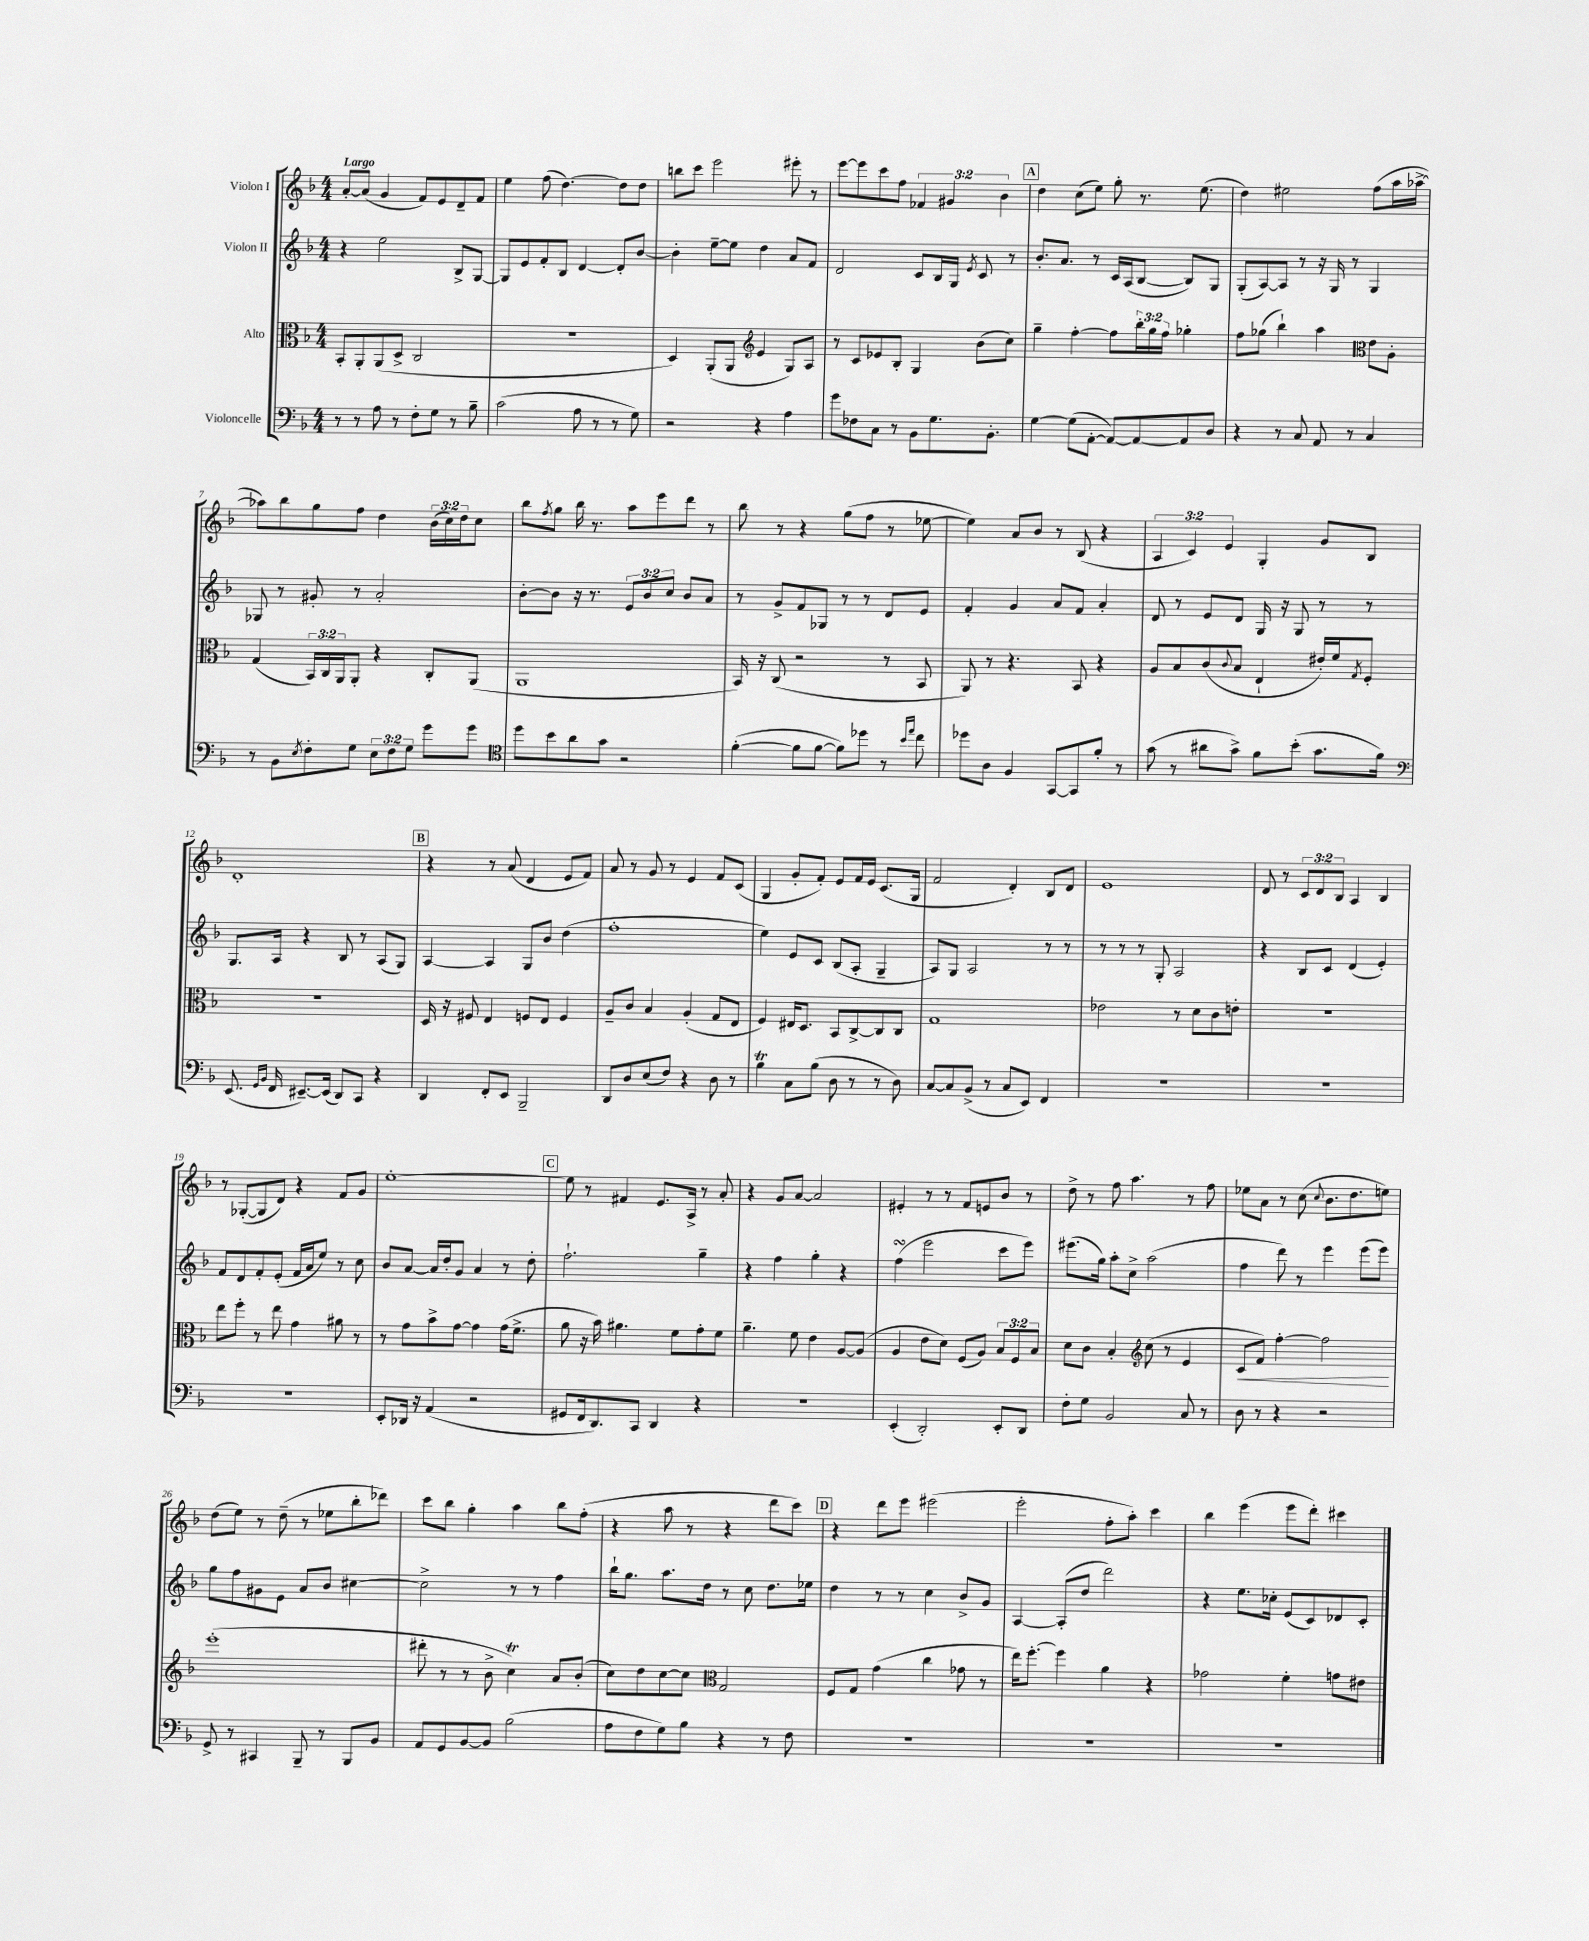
<<
\new StaffGroup <<
\new Staff = "s0" \with { instrumentName = "Violon I" } {
    \clef treble \key f \major \numericTimeSignature \time 4/4 \override Staff.TupletNumber.text = #tuplet-number::calc-fraction-text \tempo "Largo"
    a'8~-. a'8( g'4 f'8) e'8 d'8-- f'8 |
    e''4 f''8( d''4.~) d''8 d''8 |
    b''8 c'''8 e'''2 eis'''8-. r8 |
    e'''8~ e'''8 c'''8 f''8 \tuplet 3/2 { fes'4 gis'4 bes'4 } |
    \mark \markup { \box "A" } d''4 c''8( e''8) g''8-. r8. e''8.( |
    d''4) eis''2 f''8( a''16 aes''16~-> |
    aes''8) bes''8 g''8 f''8 d''4 \tuplet 3/2 { bes'16( c''16) d''16 } c''8 |
    bes''8 \acciaccatura { f''8 } g''8 bes''16 r8. a''8 e'''8 d'''8 r8 |
    bes''8 r8 r4 g''8( f''8 r8 ees''8~ |
    ees''4) a'8 bes'8 r8 bes8( r4 |
    \tuplet 3/2 { a4 c'4) e'4 } g4-. g'8 bes8 |
    d'1-. |
    \mark \markup { \box "B" } r4 r8 a'8( d'4 e'8 f'8) |
    a'8 r8 g'8 r8 e'4 f'8 c'8( |
    g4 g'8-. f'8-.) e'8 f'16 e'16 c'8.( g16 |
    f'2 d'4-.) bes8 d'8 |
    e'1 |
    d'8 r8 \tuplet 3/2 { c'8 d'8 bes8 } a4 bes4 |
    r8 ges8~-.( ges8 d'8) r4 f'8 g'8 |
    e''1~-. |
    \mark \markup { \box "C" } e''8 r8 fis'4 e'8. a16-> r8 a'8-. |
    r4 g'8 a'8~ a'2 |
    eis'4-. r8 r8 f'8 e'8 bes'8 r8 |
    d''8-> r8 f''8 a''4. r8 f''8 |
    ees''8 a'8 r8 c''8( \appoggiatura { c''8 } bes'8. d''8. e''8) |
    d''8( e''8) r8 d''8--( r8 ees''8 bes''8-. des'''8) |
    c'''8 bes''8 g''4-. a''4 bes''8 f''8-.( |
    r4 a''8 r8 r4 d'''8 c'''8) |
    \mark \markup { \box "D" } r4 d'''8 e'''8 eis'''2( |
    e'''2-. f''8-. a''8-.) c'''4 |
    bes''4 e'''4( e'''8 d'''8-.) cis'''4 \bar "|." |
}
\new Staff = "s1" \with { instrumentName = "Violon II" } {
    \clef treble \key f \major \numericTimeSignature \time 4/4 \override Staff.TupletNumber.text = #tuplet-number::calc-fraction-text
    r4 e''2 bes8-> g8~ |
    g8 e'8 f'8-. bes8 d'4~ d'8-. bes'8~ |
    bes'4-. e''8~-- e''8 d''4 a'8 f'8 |
    d'2 c'8 bes16 g16 \acciaccatura { e'8 } c'8 r8 |
    \mark \markup { \box "A" } bes'8.-. a'8. r8 c'16 a16( bes8~ bes8) g8 |
    g8-.( a8~) a8 r8 r16 g16 r8 g4 |
    ges8 r8 gis'8-. r8 a'2-. |
    bes'8~-. bes'8 r16 r8. \tuplet 3/2 { e'8 bes'8 c''8 } bes'8 a'8 |
    r8 g'8-> f'8 ges8 r8 r8 d'8 e'8 |
    f'4-. g'4 a'8 f'8 a'4-. |
    d'8 r8 e'8 d'8 g16 r16 g8 r8 r8 |
    g8. a16 r4 bes8 r8 a8( g8) |
    \mark \markup { \box "B" } a4~ a4 g8 bes'8 d''4( |
    f''1-. |
    e''4) e'8 c'8 bes8( a8-. g4-- |
    a8) g8 a2 r8 r8 |
    r8 r8 r8 g8-. a2 |
    r4 bes8 c'8 d'4( e'4-.) |
    f'8 d'8 f'8-. e'8-.( f'16 a'16 e''8) r8 c''8 |
    bes'8 a'8~ a'16 d''16-. g'8 a'4 r8 d''8-. |
    \mark \markup { \box "C" } f''2.-! g''4-- |
    r4 f''4 g''4-. r4 |
    f''4\turn( e'''2 c'''8 e'''8) |
    eis'''8.( g''16) a''8-. c''8-> a''2( |
    f''4 d'''8) r8 e'''4 e'''8( e'''8) |
    g''8 f''8 gis'8 e'8 a'8 bes'8 cis''4~ |
    cis''2-> r8 r8 f''4 |
    bes''16-! g''8. a''8. d''16 r8 c''8 d''8. ees''16 |
    \mark \markup { \box "D" } d''4 r8 r8 c''4 bes'8-> g'8 |
    a4~ a8-.( d''8 d'''2) |
    r4 e''8. ces''16-. e'8( c'8) des'8 c'8-. \bar "|." |
}
\new Staff = "s2" \with { instrumentName = "Alto" } {
    \clef alto \key f \major \numericTimeSignature \time 4/4 \override Staff.TupletNumber.text = #tuplet-number::calc-fraction-text
    bes,8-. a,8-. a,8( d8-> c2 |
    R1 |
    d4) a,8-.( a,8 \clef treble e'4 g8) a8 |
    r8 c'8 ees'8 bes8-. g4 bes'8( c''8) |
    \mark \markup { \box "A" } g''4-- f''4~-. f''8 \tuplet 3/2 { bes''16-. g''16 f''16 } ges''4-. |
    f''8 ges''8( bes''4-!) a''4 \clef alto e'8 a8-. |
    g4( \tuplet 3/2 { bes,16) c16 a,16 } a,8-. r4 c8-. a,8( |
    a,1 |
    bes,16) r16 c8( r2 r8 bes,8 |
    a,8) r8 r4. bes,8 r4 |
    a8 bes8 c'8( \appoggiatura { c'8 } bes8 e4-! eis'16-.) f'16 \acciaccatura { g8 } f8-. |
    R1 |
    \mark \markup { \box "B" } d16 r16 fis8 e4 f8 e8 f4 |
    a8-- c'8 bes4 a4-.( g8 e8 |
    f4) eis16 d8. bes,8 c8~-> c8 c8 |
    g1 |
    ees'2 r8 d'8 c'8 e'8-. |
    R1 |
    e''8 f''8-. r8 e''8 g'4 ais'8 r8 |
    r8 g'8 bes'8-> g'8~ g'4 g'16( f'8.-> |
    \mark \markup { \box "C" } a'8 r16 bes'16) ais'4. f'8 g'8-. f'8 |
    a'4.-- f'8 e'4 a8~ a8( |
    a4 e'8 d'8) f8( a8) \tuplet 3/2 { bes8 f8 bes8 } |
    d'8 c'8 bes4-. \clef treble c''8( r8 e'4 |
    c'8\< f'8) f''4~-. f''2\! |
    e'''1-.( |
    dis'''8-. r8 r8 bes'8-> c''4\trill) a'8 bes'8-.( |
    c''8) d''8 c''8~ c''8 \clef alto g2 |
    \mark \markup { \box "D" } f8 g8 g'4( c''4 ges'8 r8 |
    e''16) f''8.~-. f''4 a'4 r4 |
    ges'2 f'4-. g'8 eis'8 \bar "|." |
}
\new Staff = "s3" \with { instrumentName = "Violoncelle" } {
    \clef bass \key f \major \numericTimeSignature \time 4/4 \override Staff.TupletNumber.text = #tuplet-number::calc-fraction-text
    r8 r8 a8 r8 f8-. g8 r8 bes8-- |
    c'2( a8 r8 r8 g8) |
    r2 r4 a4 |
    g'8 fes8 c8 r8 bes,8 g8. bes,8.-. |
    \mark \markup { \box "A" } g4~ g8( a,8~-. a,8~) a,8~ a,8 d8 |
    r4 r8 c8 a,8 r8 c4 |
    r8 bes,8 \acciaccatura { e8 } f8-. g8 \tuplet 3/2 { e8 f8 g8 } g'8 g'8 |
    \clef tenor d''8 bes'8 a'8 g'8 r2 |
    f'4~-.( f'8 f'8~ f'8) des''8 r8 \grace { bes'16 e''16 } c''8 |
    des''8 a8 f4 g,8~ g,8 f'8-. r8 |
    g'8( r8 ais'8 g'8->) f'8 bes'8-.( g'8. f'16) |
    \clef bass e,8.( \grace { g,16 bes,16 } f,16 eis,8.~--) eis,16( d,8) c,8 r4 |
    \mark \markup { \box "B" } d,4 f,8-. e,8 bes,,2-- |
    d,8 d8 e8( f8) r4 d8 r8 |
    bes4\trill c8 bes8( d8 r8 r8 d8) |
    c8~ c8 bes,8->( r8 c8 e,8) f,4 |
    R1 |
    R1 |
    R1 |
    e,8-. des,16 r16 a,4( r2 |
    \mark \markup { \box "C" } gis,8 f,16 d,8.) c,8 d,4 r4 |
    R1 |
    e,4-.( d,2-.) e,8-. d,8 |
    f8-. g8 bes,2 c8 r8 |
    d8 r8 r4 r2 |
    g,8-> r8 cis,4 bes,,8-- r8 bes,,8 bes,8 |
    a,8 g,8 bes,8~ bes,8 bes2( |
    a8 f8 g8) bes8 r4 r8 f8 |
    \mark \markup { \box "D" } R1 |
    R1 |
    R1 \bar "|." |
}
>>
>>
